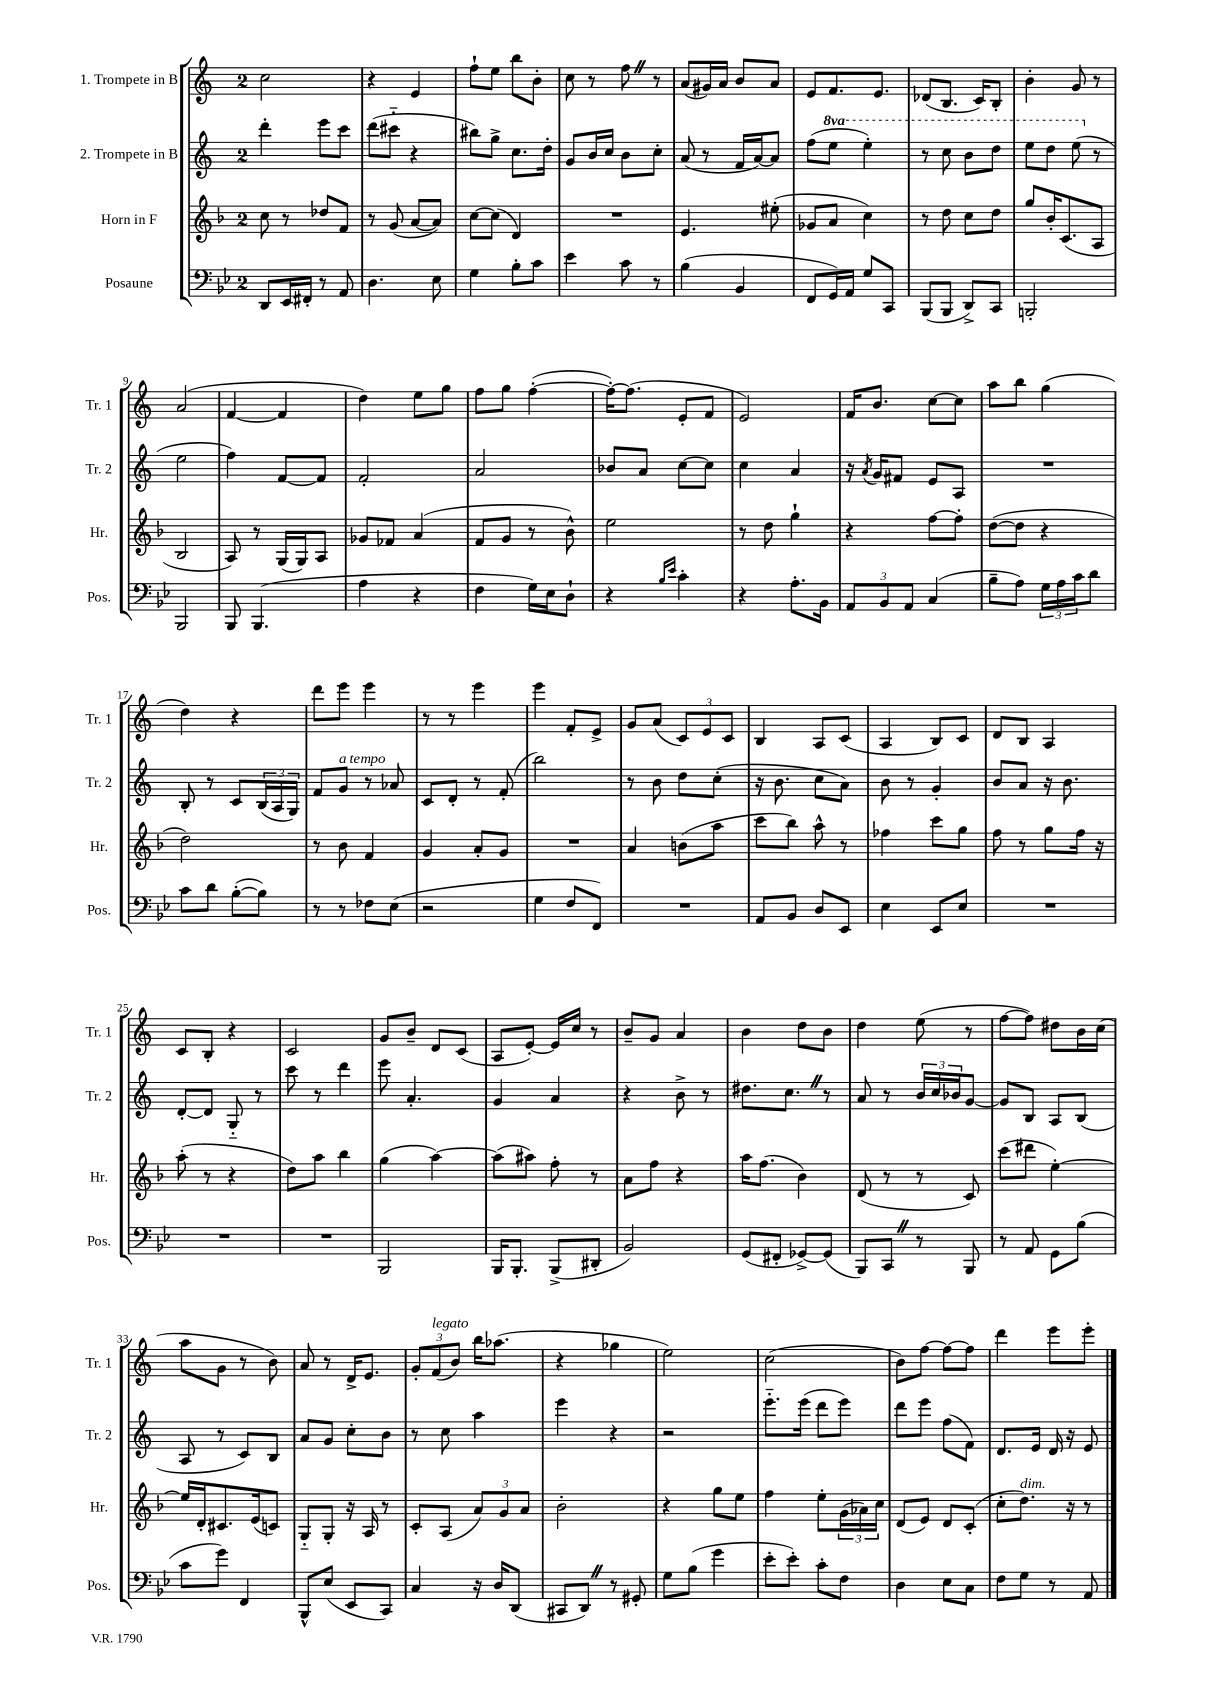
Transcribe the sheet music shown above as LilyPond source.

<<
\new StaffGroup <<
\new Staff = "s0" \with { instrumentName = "1. Trompete in B" shortInstrumentName = "Tr. 1" } {
    \clef treble \key c \major \once \override Staff.TimeSignature.style = #'single-digit \time 2/4
    c''2 |
    r4 e'4 |
    f''8-! e''8 b''8 b'8-. |
    c''8 r8 f''8 \once \override BreathingSign.text = \markup { \musicglyph "scripts.caesura.straight" } \breathe r8 |
    a'8( gis'16) a'16 b'8 a'8 |
    e'8 f'8. e'8. |
    des'8( b8. c'16) b8-. |
    b'4-. g'8 r8 |
    a'2( |
    f'4~ f'4 |
    d''4) e''8 g''8 |
    f''8 g''8 f''4~-.( |
    f''16~-.) f''8.( e'8-. f'8 |
    e'2) |
    f'16 b'8. c''8~ c''8 |
    a''8 b''8 g''4( |
    d''4) r4 |
    d'''8 e'''8 e'''4 |
    r8 r8 e'''4 |
    e'''4 f'8-. e'8-> |
    g'8 a'8( \tuplet 3/2 { c'8) e'8 c'8 } |
    b4 a8 c'8( |
    a4 b8) c'8 |
    d'8 b8 a4 |
    c'8 b8-. r4 |
    c'2 |
    g'8 b'8-- d'8 c'8( |
    a8 e'8~-.) e'16 c''16 r8 |
    b'8-- g'8 a'4 |
    b'4 d''8 b'8 |
    d''4 e''8( r8 |
    f''8~ f''8) dis''8 b'16 c''16( |
    a''8 g'8 r8 b'8) |
    a'8 r8 d'16-> e'8. |
    \tuplet 3/2 { g'8-. f'8^\markup { \italic "legato" }( b'8) } b''16 aes''8.( |
    r4 ges''4 |
    e''2) |
    c''2( |
    b'8) f''8~ f''8~ f''8 |
    d'''4 e'''8 e'''8-. \bar "|." |
}
\new Staff = "s1" \with { instrumentName = "2. Trompete in B" shortInstrumentName = "Tr. 2" } {
    \clef treble \key c \major \once \override Staff.TimeSignature.style = #'single-digit \time 2/4 \set Staff.ottavationMarkups = #ottavation-simple-ordinals
    d'''4-. e'''8 c'''8 |
    d'''8( cis'''8-_ r4 |
    bis''8) g''8-> c''8. d''16-. |
    g'8 b'16 c''16 b'8 c''8-. |
    a'8( r8 f'16 a'16~) a'8 |
    f''8( \ottava #1 e'''8 e'''4-.) |
    r8 c'''8 b''8 d'''8 |
    e'''8 d'''8 e'''8( \ottava #0 r8 |
    e''2 |
    f''4) f'8~ f'8 |
    f'2-. |
    a'2 |
    bes'8 a'8 c''8~ c''8 |
    c''4 a'4 |
    r16 \acciaccatura { a'8 } g'16 fis'8 e'8 a8 |
    R2 |
    b8-. r8 c'8 \tuplet 3/2 { b16( a16 g16) } |
    f'8 g'8^\markup { \italic "a tempo" } r8 aes'8 |
    c'8 d'8-. r8 f'8-.( |
    b''2) |
    r8 b'8 d''8 c''8-.( |
    r16 b'8. c''8 a'8) |
    b'8 r8 g'4-. |
    b'8 a'8 r16 b'8. |
    d'8~-. d'8 g8-_ r8 |
    c'''8 r8 d'''4 |
    e'''8 a'4.-. |
    g'4 a'4 |
    r4 b'8-> r8 |
    dis''8. c''8. \once \override BreathingSign.text = \markup { \musicglyph "scripts.caesura.straight" } \breathe r8 |
    a'8 r8 \tuplet 3/2 { b'16 c''16 bes'16 } g'8~ |
    g'8 b8 a8 b8( |
    a8 r8 c'8) b8 |
    a'8 g'8 c''8-. b'8 |
    r8 c''8 a''4 |
    e'''4 r4 |
    r2 |
    e'''8.-_ e'''16( d'''8 e'''8) |
    d'''8 e'''8 f''8( f'8) |
    d'8. e'16 d'16 r16 e'8 \bar "|." |
}
\new Staff = "s2" \with { instrumentName = "Horn in F" shortInstrumentName = "Hr." } {
    \clef treble \key f \major \once \override Staff.TimeSignature.style = #'single-digit \time 2/4
    c''8 r8 des''8 f'8 |
    r8 g'8( a'8~ a'8) |
    c''8~ c''8( d'4) |
    R2 |
    e'4. eis''8-.( |
    ges'8 a'8 c''4) |
    r8 d''8 c''8 d''8 |
    g''8 bes'16-. c'8.( a8 |
    bes2 |
    a8) r8 g16( g16) a8 |
    ges'8 fes'8 a'4( |
    f'8 g'8 r8 bes'8-^) |
    e''2 |
    r8 d''8 g''4-! |
    r4 f''8~ f''8-. |
    d''8~( d''8 r4 |
    d''2) |
    r8 bes'8 f'4 |
    g'4 a'8-. g'8 |
    R2 |
    a'4 b'8( a''8 |
    c'''8 bes''8) a''8-^ r8 |
    fes''4 c'''8 g''8 |
    f''8 r8 g''8 f''16 r16 |
    a''8-.( r8 r4 |
    d''8) a''8 bes''4 |
    g''4( a''4~) |
    a''8( ais''8) f''8-. r8 |
    a'8 f''8 r4 |
    a''16 f''8.( bes'4) |
    d'8( r8 r8 c'8) |
    c'''8( dis'''8 e''4~-.) |
    e''16 d'16-. cis'8. e'16( c'8) |
    g8-_ g8-. r16 a16 r8 |
    c'8-. a8( \tuplet 3/2 { a'8) g'8 a'8 } |
    bes'2-. |
    r4 g''8 e''8 |
    f''4 e''8-. \tuplet 3/2 { g'16( aes'16) c''16 } |
    d'8( e'8) d'8 c'8-.( |
    c''8-. d''8.^\markup { \italic "dim." }) r16 r8 \bar "|." |
}
\new Staff = "s3" \with { instrumentName = "Posaune" shortInstrumentName = "Pos." } {
    \clef bass \key bes \major \once \override Staff.TimeSignature.style = #'single-digit \time 2/4
    d,8 ees,16 fis,16-. r8 a,8 |
    d4. ees8 |
    g4 bes8-. c'8 |
    ees'4 c'8 r8 |
    bes4( bes,4 |
    f,8 g,16) a,16 g8 c,8 |
    bes,,8( bes,,8 d,8->) c,8 |
    b,,2-. |
    bes,,2 |
    bes,,8 bes,,4.( |
    a4 r4 |
    f4 g16) ees16 d8-! |
    r4 \grace { bes16 ees'16 } c'4-. |
    r4 a8.-. bes,16 |
    \tuplet 3/2 { a,8 bes,8 a,8 } c4( |
    bes8-- a8) \tuplet 3/2 { g16 a16 c'16 } d'8 |
    c'8 d'8 bes8~-.( bes8) |
    r8 r8 fes8 ees8( |
    r2 |
    g4 f8 f,8) |
    R2 |
    a,8 bes,8 d8 ees,8 |
    ees4 ees,8 ees8 |
    R2 |
    R2 |
    R2 |
    bes,,2 |
    bes,,16 bes,,8.-. bes,,8->( dis,8-. |
    bes,2) |
    g,8( fis,8-. ges,8~->) ges,8( |
    bes,,8) c,8 \once \override BreathingSign.text = \markup { \musicglyph "scripts.caesura.straight" } \breathe r8 bes,,8 |
    r8 a,8 g,8 bes8( |
    c'8 g'8) f,4 |
    bes,,8-^ ees8( ees,8 c,8) |
    c4 r16 d16 d,8( |
    cis,8 d,8) \once \override BreathingSign.text = \markup { \musicglyph "scripts.caesura.straight" } \breathe r8 gis,8-. |
    g8 bes8( g'4 |
    ees'8-. ees'8-.) c'8-. f8 |
    d4 ees8 c8 |
    f8 g8 r8 a,8 \bar "|." |
}
>>
>>
